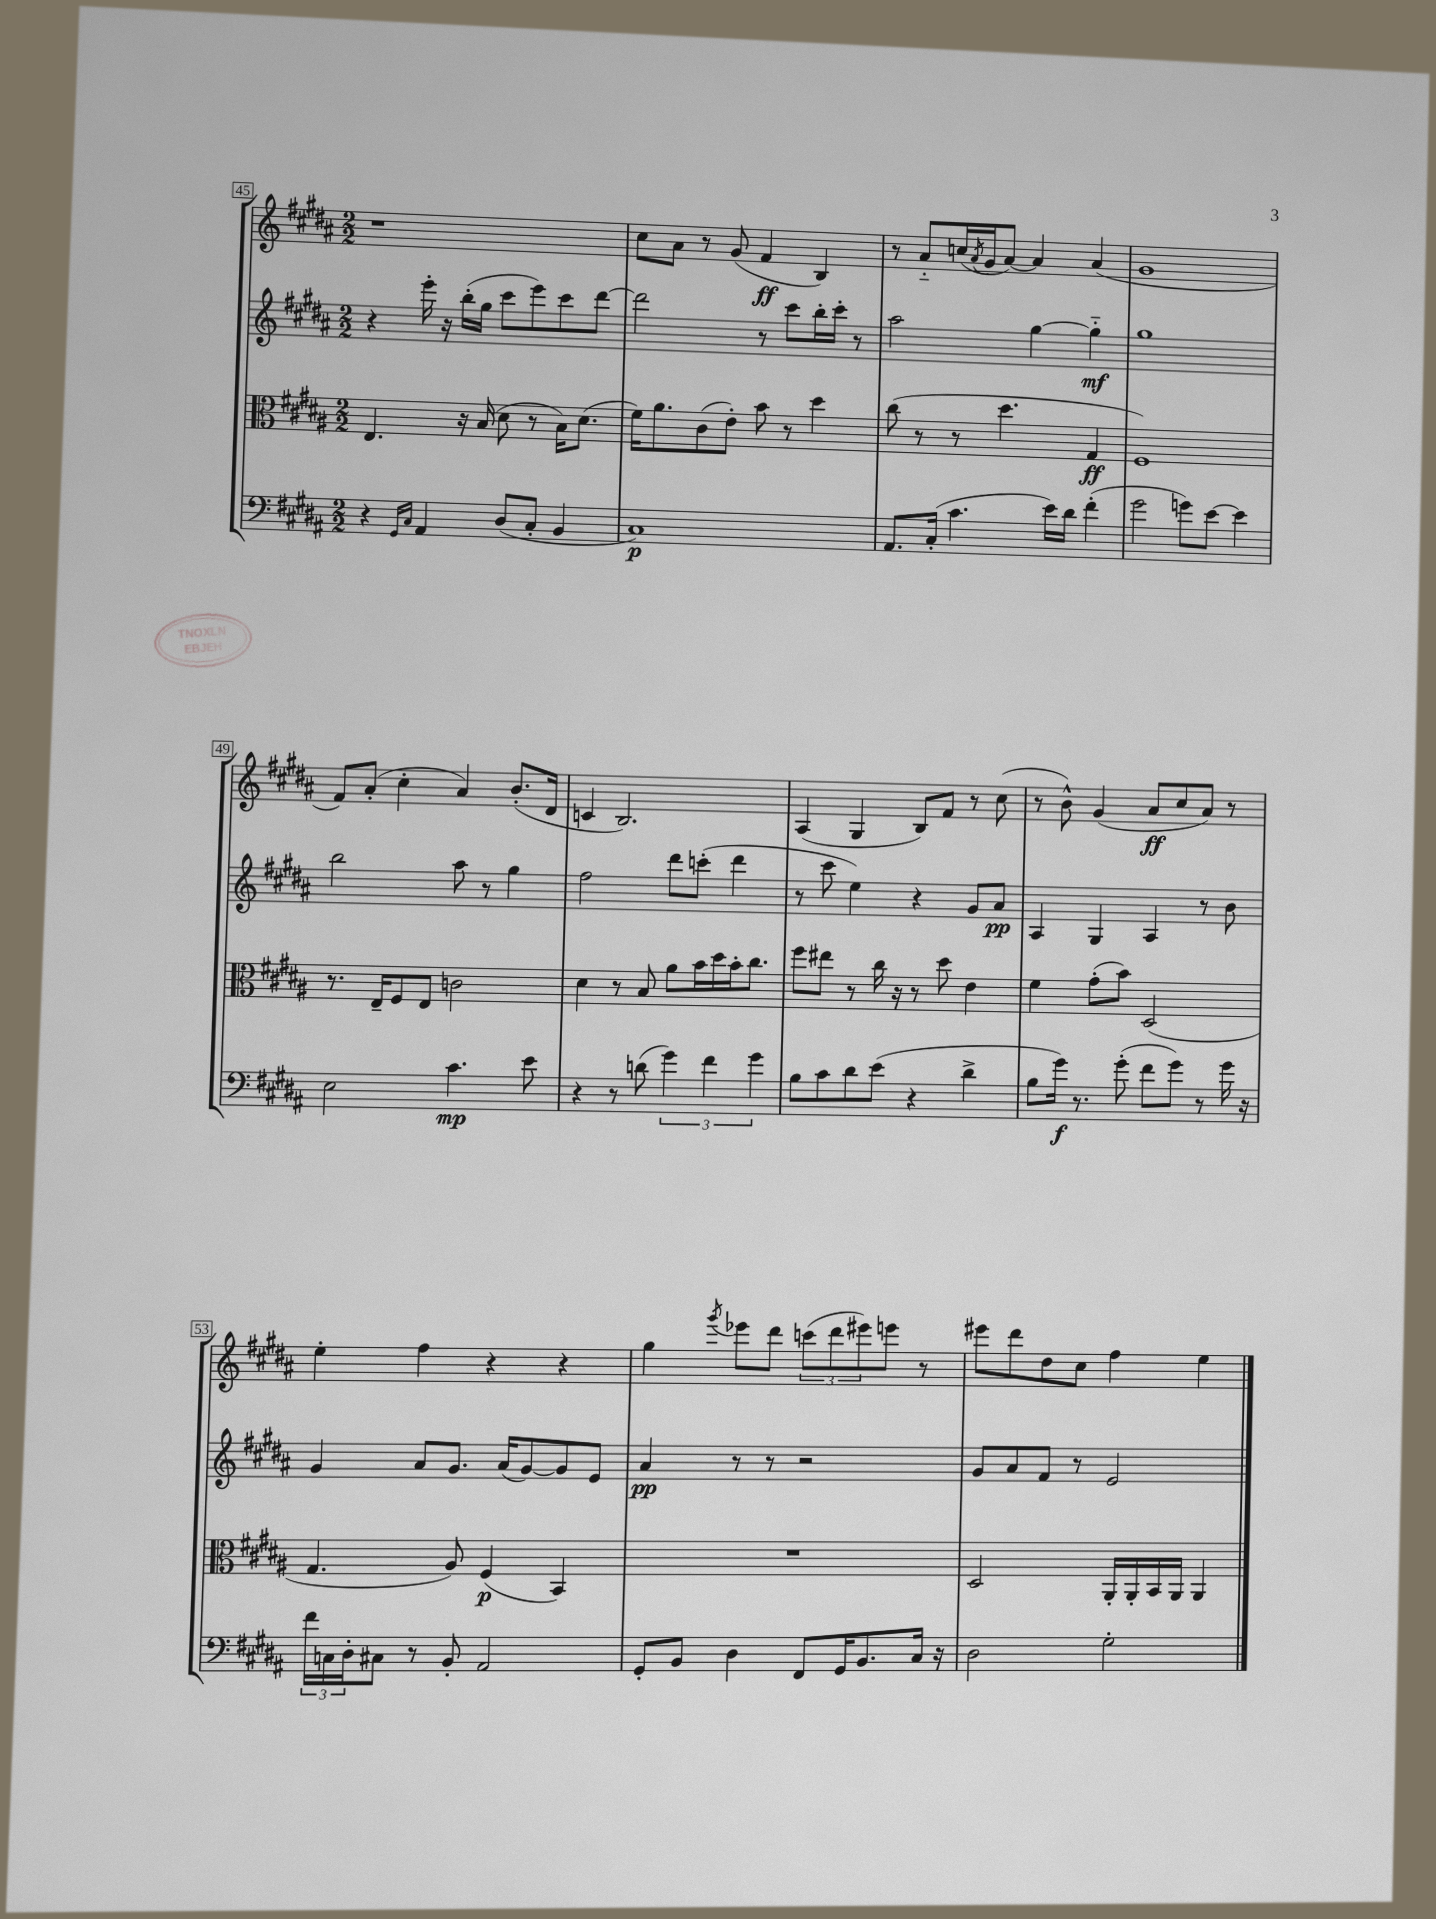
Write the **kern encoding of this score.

**kern	**kern	**kern	**kern
*staff4	*staff3	*staff2	*staff1
*clefF4	*clefC3	*clefG2	*clefG2
*k[f#c#g#d#a#]	*k[f#c#g#d#a#]	*k[f#c#g#d#a#]	*k[f#c#g#d#a#]
*M2/2	*M2/2	*M2/2	*M2/2
4r	4.E	4r	1r
16qqGG#	.	.	.
16qqC#	.	.	.
4AA#	.	16eee'	.
.	.	16r	.
.	16r	(16bb'	.
.	(16B	16gg#	.
(8D#	8d#	8ccc#	.
8C#'	8r	8eee)	.
4BB	16B)	8ccc#	.
.	(8.d#	.	.
.	.	[8ddd#	.
=	=	=	=
1C#)	16f#)	2ddd#]	8cc#
.	8.a#	.	.
.	.	.	8a#
.	(8c#	.	8r
.	8e')	.	(8g#
.	8b	8r	4f#
.	8r	8ccc#	.
.	4dd#	16bb'	4B)
.	.	16ccc#'	.
.	.	8r	.
=	=	=	=
8.AA#	(8cc#	2aa#	8r
.	8r	.	8a#'~
(16C#'	.	.	.
4.c#	8r	.	(16cc
.	.	.	8qa#
.	.	.	16g#
.	4.dd#	.	[8a#)
.	.	[4gg#	4a#]
16e)	.	.	.
16d#	.	.	.
(4f#'	4G#	4gg#'~]	(4a#
=	=	=	=
2g#	1F#)	1gg#	1g#
8g)	.	.	.
[8e	.	.	.
4e]	.	.	.
=	=	=	=
2E	8.r	2bb	8f#)
.	.	.	(8a#'
.	16E~	.	.
.	8F#	.	4cc#'
.	8E	.	.
4.c#	2c	8aa#	4a#)
.	.	8r	.
.	.	4gg#	(8.b'
8e	.	.	.
.	.	.	16d#
=	=	=	=
4r	4d#	2ff#	4c
8r	8r	.	2.B)
(8d	8B	.	.
6g#)	8a#	8ddd#	.
.	16b	(8ccc'	.
6f#	.	.	.
.	16dd#	.	.
.	16b'	4ddd#	.
.	8.cc#	.	.
6g#	.	.	.
=	=	=	=
8B	8ff#	8r	(4A#
8c#	8ee#	8ccc#	.
8d#	8r	4ee)	4G#
(8e	16cc#	.	.
.	16r	.	.
4r	8r	4r	8B)
.	8dd#	.	8f#
4d#^	4e	8g#	8r
.	.	8a#	(8cc#
=	=	=	=
8B	4f#	4A#	8r
16g#)	.	.	8b^^)
8.r	.	.	.
.	(8g#'	4G#	(4g#
(8g#'	8b)	.	.
8f#	(2D#	4A#	8a#
8g#)	.	.	8cc#
8r	.	8r	8a#)
16g#	.	8b	8r
16r	.	.	.
=	=	=	=
24f#	4.G#	4g#	4ee'
24C	.	.	.
24D#'	.	.	.
8C#	.	.	.
8r	.	8a#	4ff#
8BB'	8A#)	8.g#	.
2AA#	(4F#	.	4r
.	.	(16a#	.
.	.	[8g#)	.
.	4BB)	8g#]	4r
.	.	8e	.
=	=	=	=
8GG#'	1r	4a#	4gg#
8BB	.	.	.
.	.	.	8qggg#
4D#	.	8r	8eee-
.	.	8r	8ddd#
8FF#	.	2r	(12ccc
.	.	.	12ddd#
16GG#	.	.	.
.	.	.	12eee#)
8.BB	.	.	.
.	.	.	8eee
16C#	.	.	8r
16r	.	.	.
=	=	=	=
2D#	2D#	8g#	8eee#
.	.	8a#	8ddd#
.	.	8f#	8dd#
.	.	8r	8cc#
2G#'	16AA#'	2e	4ff#
.	16AA#'	.	.
.	16BB	.	.
.	16AA#	.	.
.	4AA#	.	4ee
==	==	==	==
*-	*-	*-	*-
